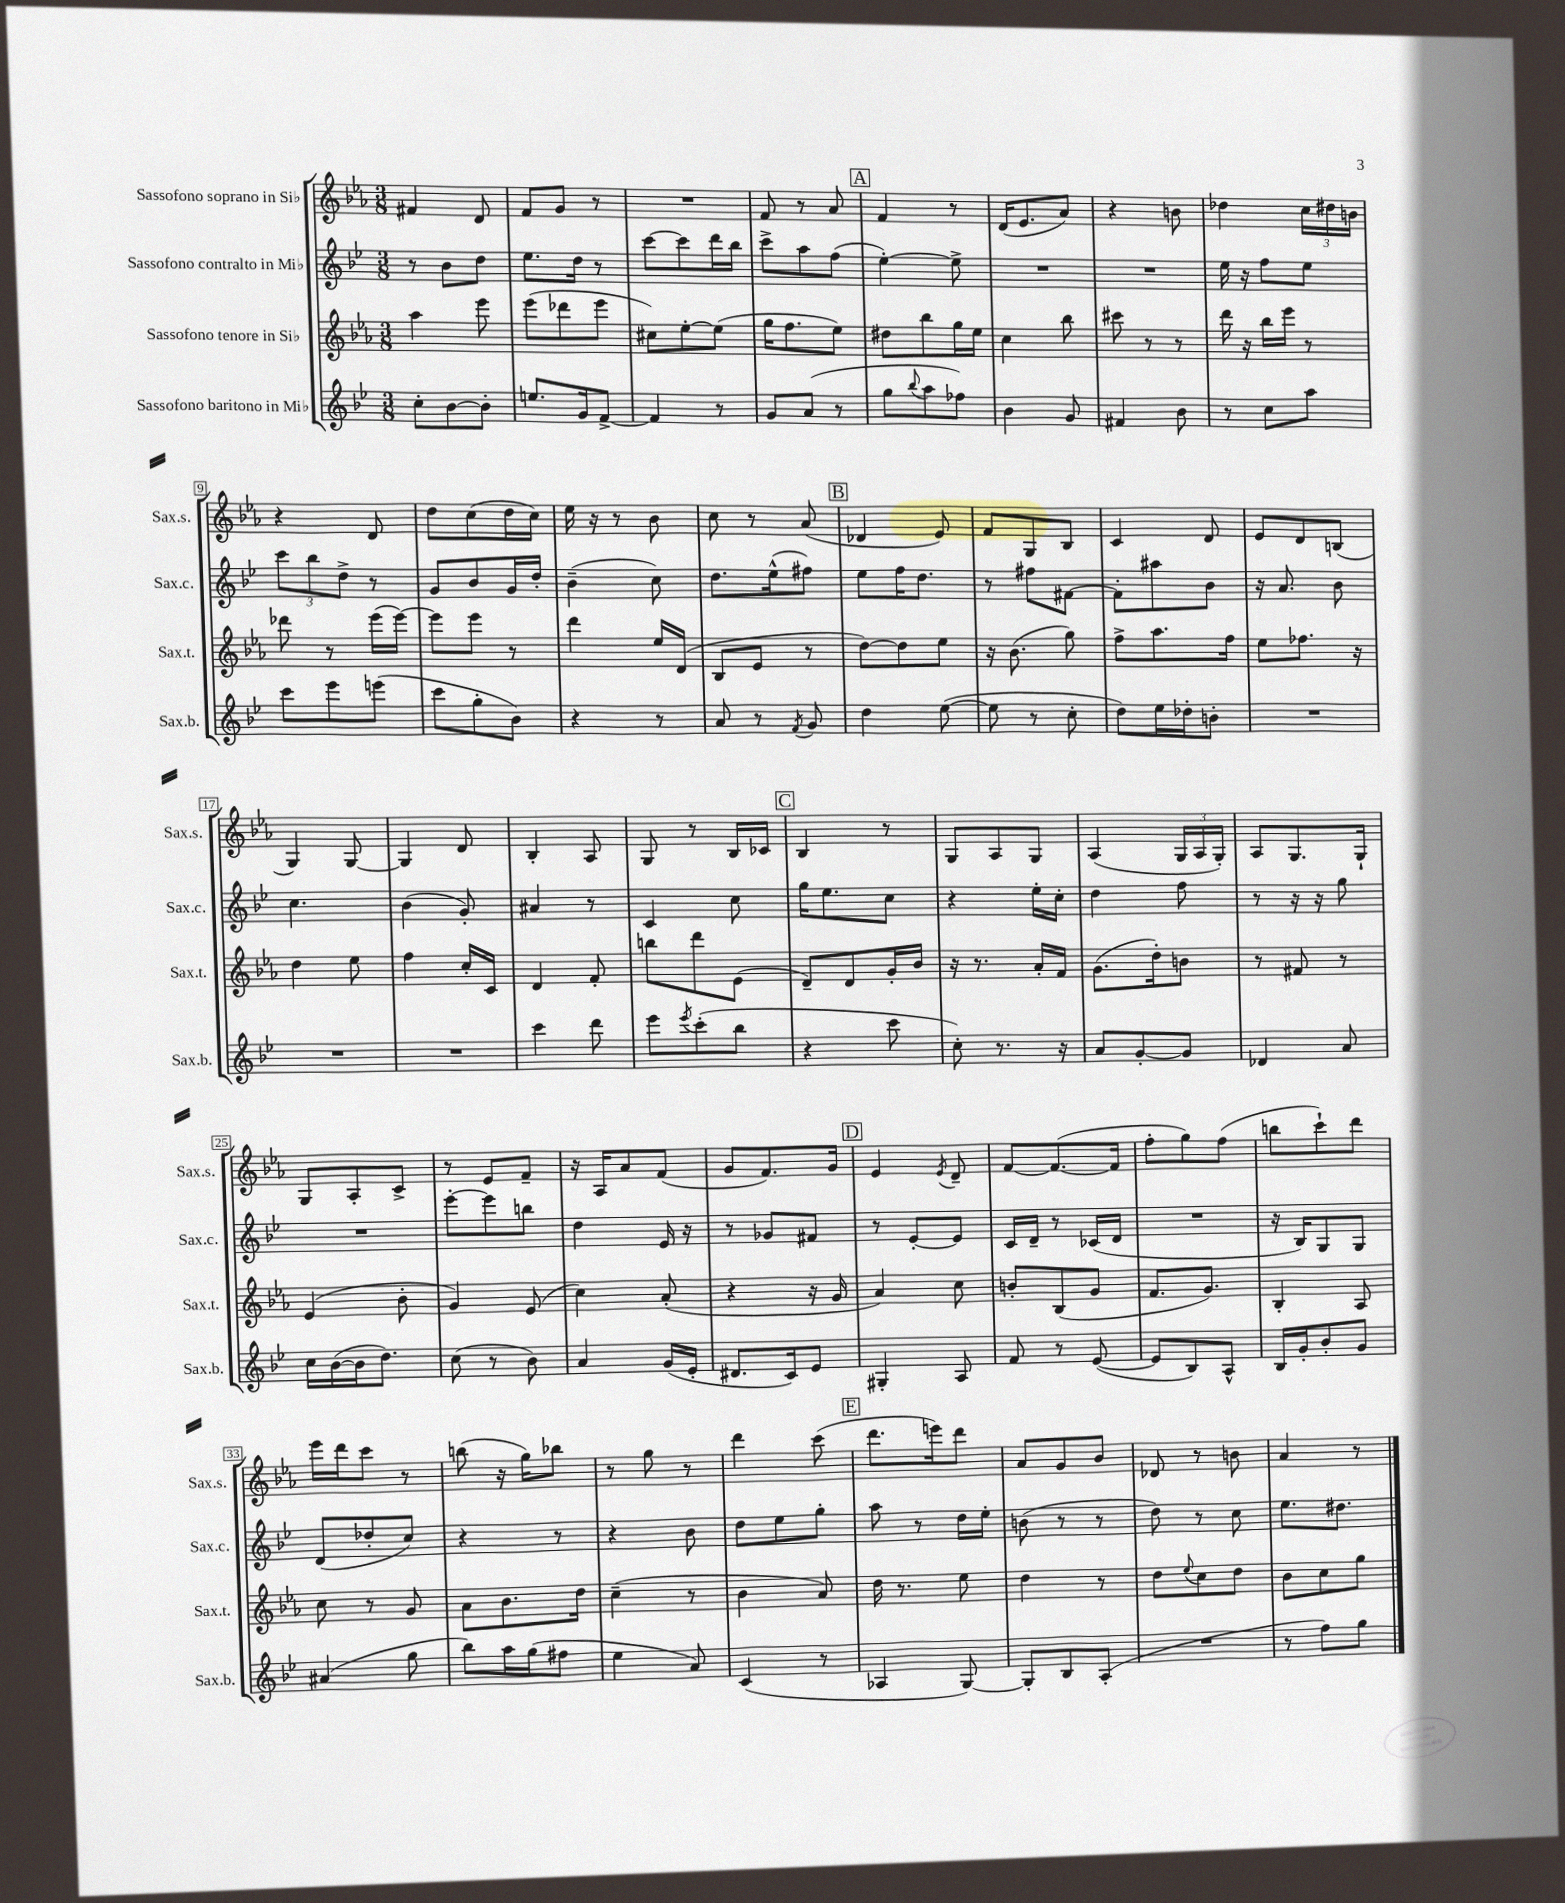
<<
\new StaffGroup <<
\new Staff = "s0" \with { instrumentName = "Sassofono soprano in Sib" shortInstrumentName = "Sax.s." } {
    \clef treble \key ees \major \numericTimeSignature \time 3/8
    fis'4 d'8 |
    f'8 g'8 r8 |
    R4. |
    f'8 r8 aes'8 |
    \mark \markup { \box "A" } f'4 r8 |
    d'16( ees'8. aes'8) |
    r4 b'8 |
    des''4 \tuplet 3/2 { c''16 dis''16 b'16 } |
    r4 d'8 |
    d''8 c''8( d''16 c''16) |
    ees''16 r16 r8 bes'8 |
    c''8 r8 aes'8( |
    \mark \markup { \box "B" } des'4 ees'8) |
    f'8 g8 bes8 |
    c'4 d'8 |
    ees'8 d'8 b8( |
    g4) g8~ |
    g4 d'8 |
    bes4-. aes8 |
    g8 r8 bes16 ces'16 |
    \mark \markup { \box "C" } bes4 r8 |
    g8 aes8 g8 |
    aes4( \tuplet 3/2 { g16 aes16 g16-.) } |
    aes8 g8. g16-! |
    g8 aes8-. c'8-> |
    r8 ees'8 f'8-- |
    r16 aes16 aes'8 f'8( |
    g'8 f'8.) g'16 |
    \mark \markup { \box "D" } ees'4 \acciaccatura { ees'8 } d'8-- |
    f'8~ f'8.~( f'16 |
    f''8-. g''8) f''8( |
    b''8 c'''8-!) d'''8 |
    ees'''16 d'''16 c'''8 r8 |
    b''8( r16 g''16) bes''8 |
    r8 g''8 r8 |
    d'''4 c'''8( |
    \mark \markup { \box "E" } d'''8. e'''16) d'''8 |
    aes'8 g'8 bes'8 |
    des'8 r8 b'8 |
    aes'4 r8 \bar "|." |
}
\new Staff = "s1" \with { instrumentName = "Sassofono contralto in Mib" shortInstrumentName = "Sax.c." } {
    \clef treble \key bes \major \numericTimeSignature \time 3/8
    r8 bes'8 d''8 |
    ees''8. d''16 r8 |
    c'''8~ c'''8 d'''16 bes''16 |
    c'''8-> a''8 f''8( |
    \mark \markup { \box "A" } ees''4~-.) ees''8-> |
    R4. |
    R4. |
    ees''16 r16 f''8 ees''8 |
    \tuplet 3/2 { c'''8 bes''8 d''8-> } r8 |
    g'8 bes'8 g'16 d''16-. |
    bes'4--( c''8) |
    d''8. ees''16-^( fis''8) |
    \mark \markup { \box "B" } ees''8 f''16 d''8. |
    r8 fis''8 fis'8~ |
    fis'8-. ais''8 bes'8 |
    r16 a'8. bes'8 |
    c''4. |
    bes'4( g'8-.) |
    ais'4 r8 |
    c'4 c''8 |
    \mark \markup { \box "C" } g''16 ees''8. c''8 |
    r4 ees''16-. c''16-. |
    d''4 f''8 |
    r8 r16 r16 g''8 |
    R4. |
    ees'''8~-. ees'''8 b''8 |
    d''4 ees'16 r16 |
    r8 ges'8 fis'8 |
    \mark \markup { \box "D" } r8 ees'8~-. ees'8 |
    c'16 d'16-- r8 ces'16( d'16 |
    R4. |
    r16 bes16) g8 g8 |
    d'8( des''8-. c''8) |
    r4 r8 |
    r4 bes'8 |
    d''8 ees''8 g''8-. |
    \mark \markup { \box "E" } a''8 r8 d''16 ees''16-. |
    b'8( r8 r8 |
    d''8) r8 c''8 |
    ees''8. dis''8. \bar "|." |
}
\new Staff = "s2" \with { instrumentName = "Sassofono tenore in Sib" shortInstrumentName = "Sax.t." } {
    \clef treble \key ees \major \numericTimeSignature \time 3/8
    aes''4 ees'''8 |
    ees'''8( des'''8 ees'''8 |
    cis''8) ees''8~-. ees''8( |
    g''16 f''8. ees''8) |
    \mark \markup { \box "A" } dis''8 bes''8 g''16 ees''16 |
    c''4 bes''8 |
    cis'''8 r8 r8 |
    d'''16 r16 bes''16 ees'''16 r8 |
    des'''8 r8 ees'''16( ees'''16~) |
    ees'''8 ees'''8 r8 |
    d'''4 ees''16 d'16( |
    bes8 ees'8 r8 |
    \mark \markup { \box "B" } d''8~) d''8 ees''8 |
    r16 bes'8.( g''8) |
    f''8-> aes''8. f''16 |
    ees''8 fes''8. r16 |
    d''4 ees''8 |
    f''4 c''16-. c'16 |
    d'4 f'8-. |
    b''8 d'''8 ees'8( |
    \mark \markup { \box "C" } d'8--) d'8 g'16-. bes'16 |
    r16 r8. aes'16-. f'16 |
    g'8.( d''16-.) b'8 |
    r8 fis'8 r8 |
    ees'4( bes'8-. |
    g'4) ees'8( |
    c''4) aes'8-.( |
    r4 r16 g'16 |
    \mark \markup { \box "D" } aes'4) c''8 |
    b'8-. bes8( g'8 |
    f'8. g'8.) |
    bes4-. aes8 |
    c''8 r8 g'8 |
    aes'8 bes'8. d''16 |
    c''4--( r8 |
    bes'4 aes'8) |
    \mark \markup { \box "E" } d''16 r8. ees''8 |
    d''4 r8 |
    d''8 \appoggiatura { ees''8 } c''8 d''8 |
    bes'8 c''8 g''8 \bar "|." |
}
\new Staff = "s3" \with { instrumentName = "Sassofono baritono in Mib" shortInstrumentName = "Sax.b." } {
    \clef treble \key bes \major \numericTimeSignature \time 3/8
    c''8-. bes'8~ bes'8-. |
    e''8. g'16 f'8~-> |
    f'4 r8 |
    g'8 a'8( r8 |
    \mark \markup { \box "A" } g''8 \appoggiatura { bes''8 } a''8 fes''8) |
    bes'4 g'8 |
    fis'4 bes'8 |
    r8 c''8 a''8 |
    c'''8 ees'''8 e'''8( |
    c'''8 g''8-. bes'8) |
    r4 r8 |
    a'8 r8 \acciaccatura { f'8 } g'8 |
    \mark \markup { \box "B" } d''4 ees''8~( |
    ees''8 r8 c''8-. |
    d''8) ees''16 des''16-. b'8-. |
    R4. |
    R4. |
    R4. |
    c'''4 d'''8 |
    ees'''8 \acciaccatura { ees'''8 } c'''8-.( bes''8 |
    \mark \markup { \box "C" } r4 c'''8 |
    c''8-.) r8. r16 |
    a'8 g'8~-. g'8 |
    des'4 a'8 |
    c''16 bes'16~( bes'16 d''8.) |
    c''8( r8 bes'8) |
    a'4 g'16( ees'16-. |
    dis'8. c'16) ees'8 |
    \mark \markup { \box "D" } gis4-. a8 |
    f'8 r8 ees'8~( |
    ees'8 bes8) a8-^ |
    bes16 g'16-. bes'8-. g'8 |
    ais'4( g''8 |
    bes''8) a''16 g''16( fis''8 |
    ees''4 a'8) |
    c'4( r8 |
    \mark \markup { \box "E" } aes4 g8~) |
    g8-. bes8 a8-.( |
    R4. |
    r8 f''8) g''8 \bar "|." |
}
>>
>>
\layout { \context { \Score \override BarNumber.stencil = #(make-stencil-boxer 0.1 0.3 ly:text-interface::print) } }
